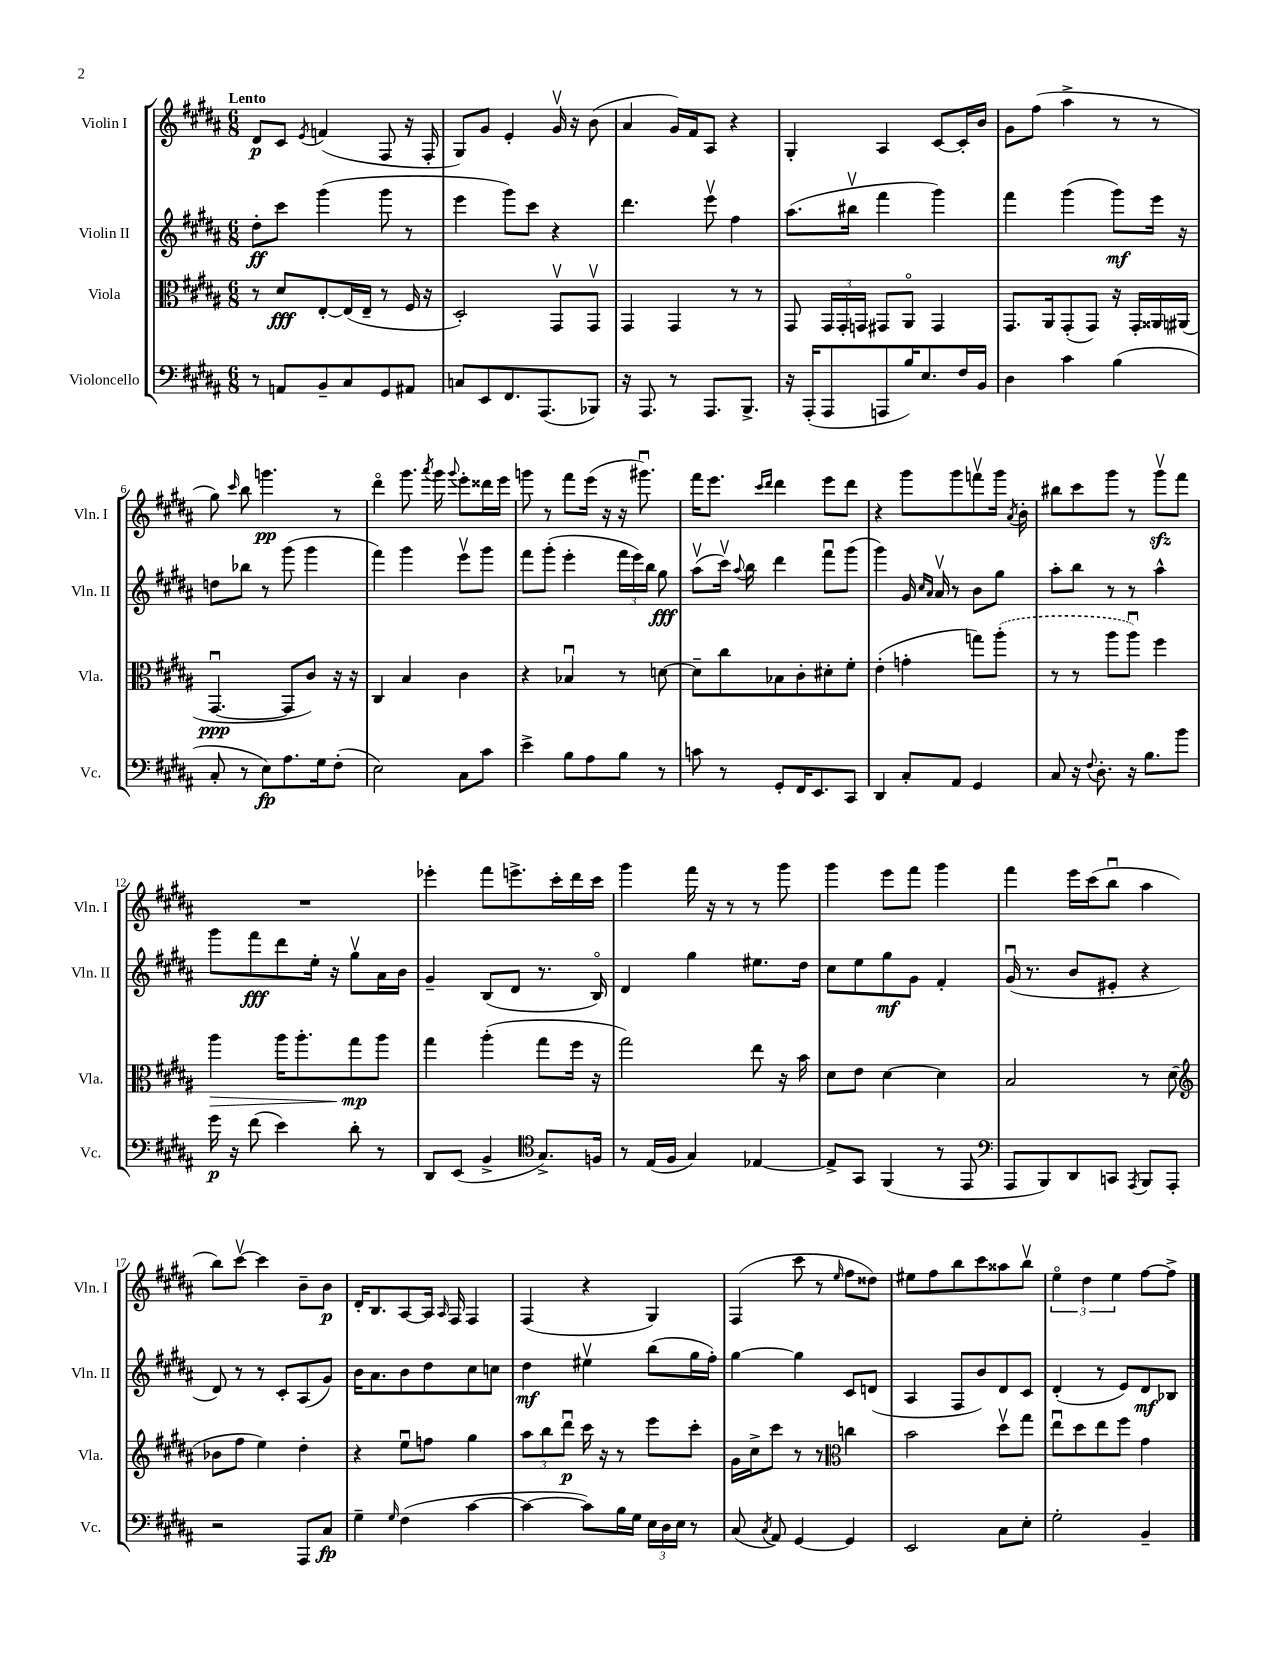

**kern	**kern	**kern	**kern
*staff4	*staff3	*staff2	*staff1
*clefF4	*clefC3	*clefG2	*clefG2
*k[f#c#g#d#a#]	*k[f#c#g#d#a#]	*k[f#c#g#d#a#]	*k[f#c#g#d#a#]
*M6/8	*M6/8	*M6/8	*M6/8
8r	8r	8dd#'	8d#
8AA	8d#	8ccc#	8c#
.	.	.	8qe
8BB~	[8E'	(4ggg#	(4f
8C#	(16E]	.	.
.	16E~	.	.
8GG#	8r	8ggg#	8F#
8AA#	16F#	8r	16r
.	16r	.	16F#'
=	=	=	=
8C	2D#')	4eee	8G#)
8EE	.	.	8g#
8.FF#	.	8ggg#)	4e'
.	.	8ccc#	.
(8.AAA#	.	.	.
.	8GG#v	4r	16g#v
.	.	.	16r
8BBB-)	8GG#v	.	(8b
=	=	=	=
16r	4GG#	4.ddd#	4a#
8.AAA#	.	.	.
8r	4GG#	.	16g#)
.	.	.	16f#
8.AAA#	.	8eeev	8A#
.	8r	4ff#	4r
8.BBB^	.	.	.
.	8r	.	.
=	=	=	=
16r	8GG#	(8.aa#	4G#'
(16AAA#'	.	.	.
8AAA#	24GG#	.	.
.	24GG#'	.	.
.	.	16bb#v	.
.	24GG	.	.
8AAA	8GG#	4fff#	4A#
16B)	8AA#o	.	.
8.E	.	.	.
.	4GG#	4ggg#)	[8c#
16F#	.	.	16c#']
16BB	.	.	16b
=	=	=	=
4D#	8.GG#	4fff#	8g#
.	.	.	(8ff#
.	16AA#	.	.
4c#	(8GG#'	(4ggg#	4aa#^
.	8GG#)	.	.
(4B	16r	8ggg#)	8r
.	16GG#'	.	.
.	16AA##	16eee	8r
.	(16AA#	16r	.
=	=	=	=
8C#'	[4.GG#u	8dd	8gg#)
.	.	.	16qqccc#
8r	.	8bb-	8bb
8E)	.	8r	4.ggg
8.A#	8GG#]	(8ggg#	.
.	8c#)	4ggg#	.
16G#	.	.	.
(8F#'	16r	.	8r
.	16r	.	.
=	=	=	=
2E)	4C#	4fff#)	4ddd#o
.	4B	4ggg#	8.ggg#
.	.	.	8qaaa#
.	.	.	16ggg#
.	.	.	8qqggg#
8C#	4c#	8eeev	8eee'
8c#	.	8ggg#	16ddd##
.	.	.	16eee
=	=	=	=
4e^	4r	8fff#	8ggg
.	.	(8ggg#'	8r
8B	4B-u	4eee'	8fff#
8A#	.	.	(16eee
.	.	.	16r
8B	8r	24fff#	16r
.	.	24eee)	.
.	.	.	8.ggg#u)
.	.	24bb	.
8r	[8d	8gg#	.
=	=	=	=
8c	8d~]	(8aa#v	16fff#
.	.	.	8.eee
8r	8cc#	16ccc#v)	.
.	.	8qqaa#	.
.	.	16bb	.
.	.	.	16qqccc#
.	.	.	16qqddd#
8GG#'	8B-	4ddd#	4ddd#
16FF#	8c#'	.	.
8.EE	.	.	.
.	8d#'	8fff#u	8eee
8CC#	8f#'	(8ggg#	8ddd#
=	=	=	=
4DD#	(4e'	4ggg#)	4r
8C#'	4g'	16g#	8ggg#
.	.	16qqcc#	.
.	.	16qqa#	.
.	.	16a#v	.
8AA#	.	8r	8ggg#
4GG#	8gg)	8b	8fffv
.	(8aa#'	8gg#	16ggg#
.	.	.	8qa#
.	.	.	16b'
=	=	=	=
8C#	8r	8aa#'	8bb#
16r	8r	8bb	8ccc#
8qqF#	.	.	.
8.D#'	.	.	.
.	8aa#	8r	8ggg#
16r	8aa#u)	8r	8r
8.B	.	.	.
.	4ff#	4aa#^^	8ggg#v
8b	.	.	8fff#
=	=	=	=
16g#	4aa#	8ggg#	2.r
16r	.	.	.
(8f#	.	8fff#	.
4e)	16aa#	8ddd#	.
.	8.aa#'	.	.
.	.	16ee'	.
.	.	16r	.
8d#'	8gg#	8gg#v	.
8r	8aa#	16a#	.
.	.	16b	.
=	=	=	=
8DD#	4gg#	4g#~	4eee-'
(8EE	.	.	.
4BB^	(4aa#'	(8B	8fff#
.	.	8d#	8.eee^
*clefC4	*	*	*
8.G#^)	8gg#	8.r	.
.	.	.	16ccc#'
.	16ff#	.	16ddd#
16F	16r	16Bo)	16ccc#
=	=	=	=
8r	2gg#)	4d#	4ggg#
(16E	.	.	.
16F#	.	.	.
4G#)	.	4gg#	16fff#
.	.	.	16r
.	.	.	8r
[4E-	8ee	8.ee#	8r
.	16r	.	8ggg#
.	16b	16dd#	.
=	=	=	=
8E-^]	8d#	8cc#	4ggg#
8GG#	8e	8ee	.
(4FF#	[4d#	8gg#	8eee
.	.	8g#	8fff#
8r	4d#]	4f#'	4ggg#
8EE	.	.	.
=	=	=	=
*clefF4	*	*	*
8AAA#	2B	(16g#u	4fff#
.	.	8.r	.
8BBB)	.	.	.
8DD#	.	8b	16eee
.	.	.	(16ccc#
8CC	.	8e#'	8bbu
8qAAA#	.	.	.
8BBB	8r	4r	4aa#
8AAA#'	(8d#	.	.
=	=	=	=
*	*clefG2	*	*
2r	8b-	8d#)	8bb)
.	8ff#	8r	[8ccc#v
.	4ee)	8r	4ccc#]
.	.	8c#'	.
8AAA#	4dd#'	(8A#	8b~
8C#	.	8g#)	8b
=	=	=	=
4G#~	4r	16b	16d#'
.	.	8.a#	8.B
16qqG#	.	.	.
(4F#	8eeu	8b	[8A#
.	8ff	8dd#	16A#]
.	.	.	16qqA#
.	.	.	16F#
[4c#	4gg#	8cc#	4F#
.	.	8cc	.
=	=	=	=
4c#_	12aa#	4dd#	(4F#
.	12bb	.	.
.	12ddd#u	.	.
8c#])	16ccc#	4ee#v	4r
.	16r	.	.
16B	8r	.	.
16G#	.	.	.
24E	8eee	(8bb	4G#)
24D#	.	.	.
24E	.	.	.
8r	8ccc#'	16gg#	.
.	.	16ff#')	.
=	=	=	=
(8C#	16g#	[4gg#	(4F#
.	16cc#^	.	.
8qC#	.	.	.
8AA#)	8ccc#	.	.
[4GG#	8r	4gg#]	8ccc#
.	8r	.	8r
*	*clefC3	*	*
.	.	.	16qqee
4GG#]	4cc	8c#	8ff#
.	.	(8d	8dd##)
=	=	=	=
2EE	2b	4A#	8ee#
.	.	.	8ff#
.	.	8F#	8bb
.	.	8b)	8ccc#
8C#	8dd#v	8d#	8aa##
8E'	8gg#	8c#	8bbv
=	=	=	=
2G#'	8eeu	(4d#'	6eeo
.	8dd#	.	.
.	.	.	6dd#
.	8ee	8r	.
.	.	.	6ee
.	8ff#	8e)	.
4BB~	4g#	8d#	[8ff#
.	.	8B-	8ff#^]
==	==	==	==
*-	*-	*-	*-
